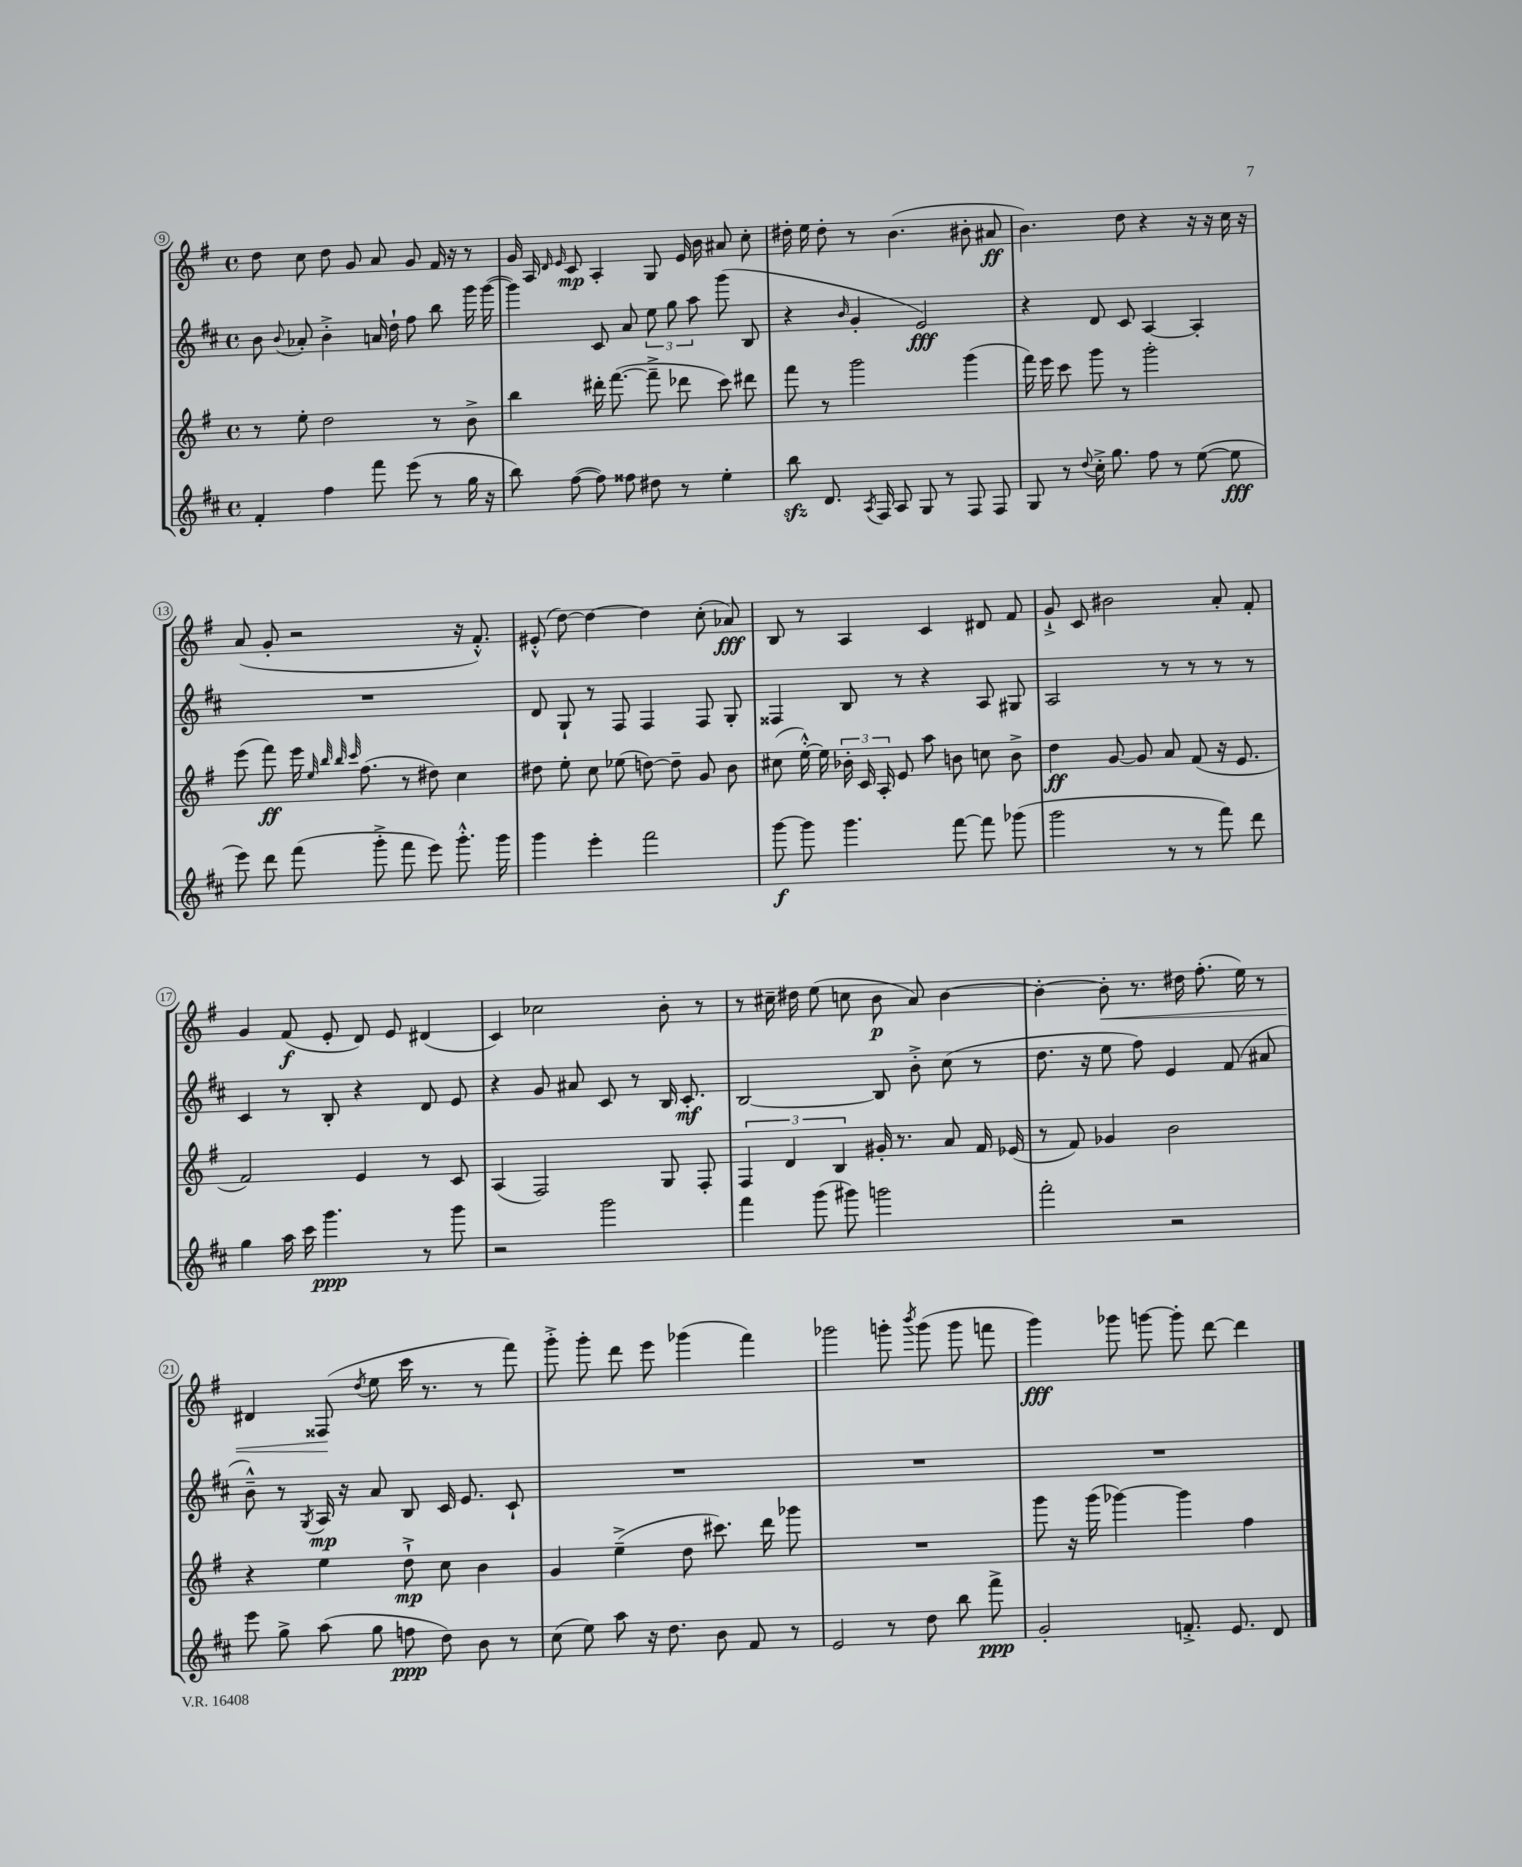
<<
\new StaffGroup <<
\new Staff = "s0" {
    \clef treble \key g \major \defaultTimeSignature \time 4/4
    \autoBeamOff d''8 c''8 d''8 g'8 a'8 g'8 fis'16 r16 r8 |
    g'16 a16 \grace { d'16 e'16 } c'8\mp a4-. g8 e'16 b'16 ais'8 c''8-. |
    dis''16-. e''16 dis''8-. r8 b'4.( bis'8-. ais'8\ff |
    b'4.) d''8 r4 r16 r16 c''16 r16 |
    a'8( g'8-. r2 r16 fis'8.-.-^) |
    eis'8-.-^( d''8~) d''4~ d''4 c''8-.( aes'8\fff) |
    b8 r8 a4 c'4 dis'8 fis'8 |
    g'8-!-> c'8 bis'2 a'8-. fis'8-. |
    g'4 fis'8\f( e'8-. d'8) e'8 dis'4( |
    c'4) ces''2 b'8-. r8 |
    r8 cis''16-- dis''16 e''8( c''8 b'8\p a'8) b'4~ |
    b'4~-. b'8-.\< r8. dis''16 fis''8.-.( e''16) r8 |
    dis'4 fisis8\!( \acciaccatura { d''8 } e''8 c'''16 r8. r8 fis'''8) |
    g'''8-.-> g'''8-. d'''8 e'''8 ges'''4( fis'''4) |
    ges'''2 g'''8-. \acciaccatura { b'''8 } g'''8( g'''8 f'''8 |
    g'''4\fff) ges'''8 g'''8~ g'''8-. d'''8~ d'''4 \bar "|." |
}
\new Staff = "s1" {
    \clef treble \key d \major \defaultTimeSignature \time 4/4
    \autoBeamOff b'8 \appoggiatura { b'8 } aes'8-. b'4-.-> a'16 d''16-! fis''8 b''8 g'''16 g'''16~( |
    g'''4) cis'8 a'8 \tuplet 3/2 { e''8 g''8 a''8 } g'''8( b8 |
    r4 \grace { b'16 } g'4-. e'2\fff) |
    r4 d'8 cis'8 a4~ a4-. |
    R1 |
    d'8 g8-! r8 fis8 fis4 fis8 g8-. |
    fisis4 b8 r8 r4 a8 gis8 |
    a2 r8 r8 r8 r8 |
    cis'4 r8 b8-. r4 d'8 e'8 |
    r4 g'8 ais'8 cis'8 r8 b16 cis'8.-.\mf |
    b2~ b8 b'8-.-> cis''8( r8 |
    d''8. r16 e''8 fis''8) e'4 fis'8( ais'8 |
    b'8---^) r8 \acciaccatura { g8 } a16\mp r16 a'8 b8 cis'16 e'8. cis'8-! |
    R1 |
    R1 |
    R1 \bar "|." |
}
\new Staff = "s2" {
    \clef treble \key g \major \defaultTimeSignature \time 4/4
    \autoBeamOff r8 e''8-. d''2 r8 b'8-> |
    b''4 dis'''16-. fis'''8.~( fis'''8---> des'''8 c'''8) dis'''8 |
    fis'''8 r8 g'''2 g'''4( |
    fis'''16) e'''16 c'''8 g'''8 r8 g'''2-. |
    e'''8( fis'''8\ff) e'''16 \grace { e''32 b''32 b''32 c'''32 } fis''8.( r8 dis''8) c''4 |
    dis''8 e''8-. c''8 ees''8( d''8~) d''8-- g'8 b'8 |
    cis''8( e''16~-.-^) e''16 \tuplet 3/2 { bes'16-. c'16 a16-. } e'8 a''8 b'8 c''8 b'8-> |
    d''4\ff g'8~ g'8 a'8 fis'8( r16 e'8. |
    fis'2) e'4 r8 c'8 |
    a4( fis2) g8 fis8-. |
    \tuplet 3/2 { fis4 d'4 b4 } gis'16-. r8. a'8 fis'16 ees'16( |
    r8 fis'8) ges'4 b'2 |
    r4 e''4 d''8-!->\mp c''8 b'4 |
    g'4 e''4--->( d''8 cis'''8.) d'''16 ges'''8 |
    R1 |
    g'''8 r16 g'''16( ges'''4~) ges'''4 fis''4 \bar "|." |
}
\new Staff = "s3" {
    \clef treble \key d \major \defaultTimeSignature \time 4/4
    \autoBeamOff fis'4-. fis''4 fis'''8 e'''8( r8 g''16 r16 |
    b''8) fis''8~( fis''8) fisis''8 dis''8 r8 e''4-. |
    b''8\sfz d'8. \acciaccatura { a8 } fis16 a8 g8 r8 fis8 fis8 |
    g8 r8 \appoggiatura { d''8 } cis''16-.-> g''8. fis''8 r8 e''8~( e''8\fff |
    e'''8) d'''8 fis'''8( g'''8-.-> fis'''8 e'''8) g'''8.-.-^ g'''16 |
    g'''4 e'''4-. fis'''2 |
    g'''8~\f g'''8 g'''4. fis'''8~ fis'''8 ges'''8( |
    g'''2 r8 r8 fis'''8) d'''8 |
    g''4 a''16 cis'''16 g'''4.\ppp r8 g'''8 |
    r2 g'''2 |
    fis'''4 g'''8( gis'''8) g'''2 |
    fis'''2-. r2 |
    e'''8 g''8-> a''8( g''8 f''8\ppp d''8) b'8 r8 |
    cis''8( e''8) a''8 r16 d''8. b'8 fis'8 r8 |
    e'2 r8 d''8 b''8 fis'''8->\ppp |
    g'2-. f'8.-.-> e'8. d'8 \bar "|." |
}
>>
>>
\layout { \context { \Score currentBarNumber = #9 \override BarNumber.stencil = #(make-stencil-circler 0.1 0.3 ly:text-interface::print) } }
